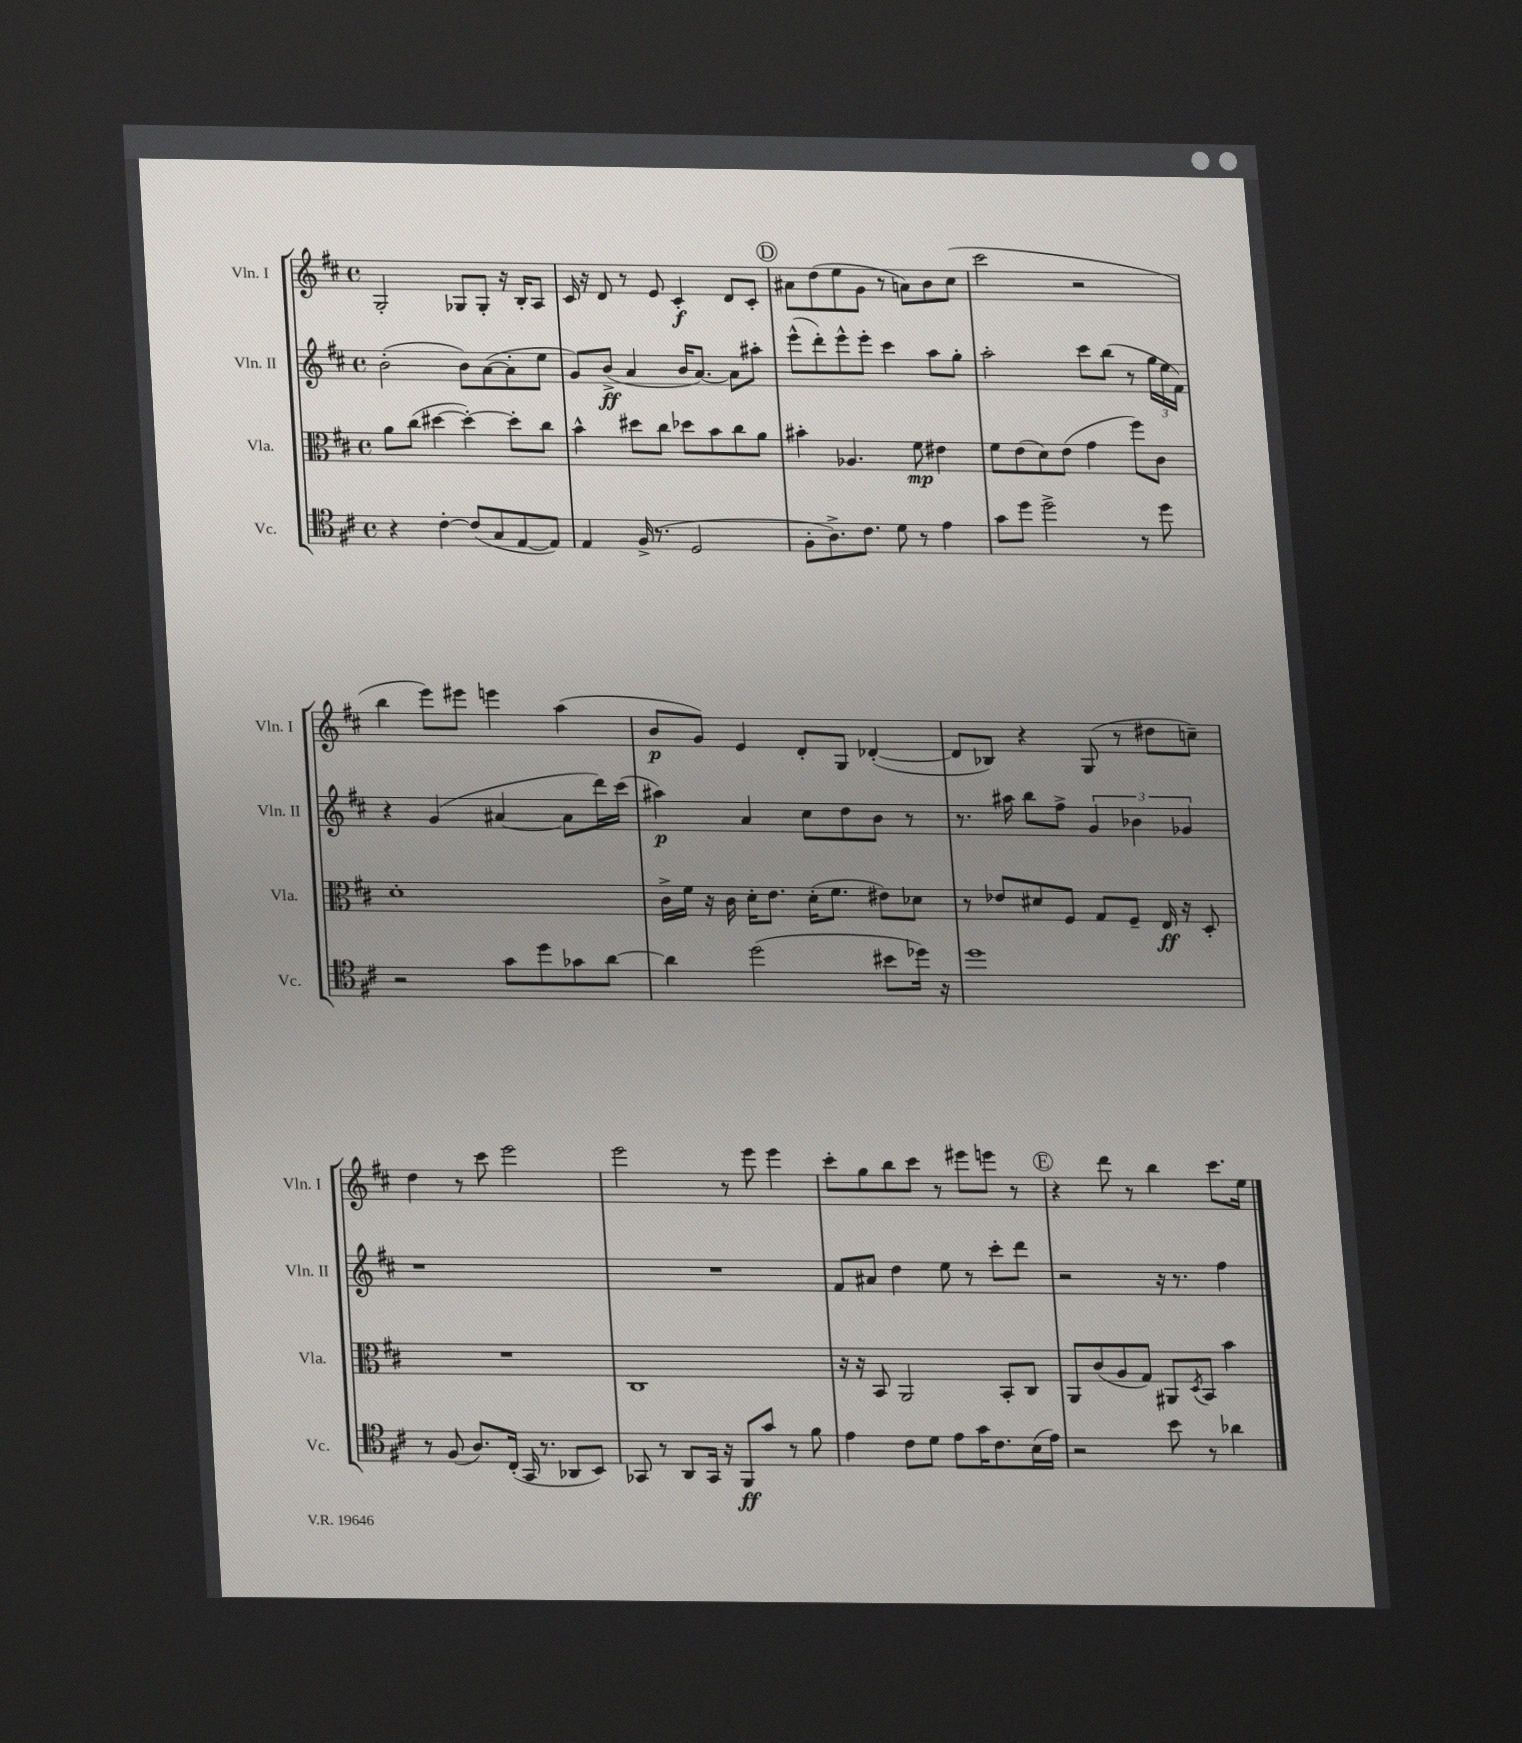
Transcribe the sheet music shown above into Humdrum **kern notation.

**kern	**dynam	**kern	**dynam	**kern	**dynam	**kern	**dynam
*part4	*part4	*part3	*part3	*part2	*part2	*part1	*part1
*staff4	*staff4	*staff3	*staff3	*staff2	*staff2	*staff1	*staff1
*I"Vc.	*	*I"Vla.	*	*I"Vln. II	*	*I"Vln. I	*
*I'Vc.	*	*I'Vla.	*	*I'Vln. II	*	*I'Vln. I	*
*clefC4	*	*clefC3	*	*clefG2	*	*clefG2	*
*k[f#c#]	*	*k[f#c#]	*	*k[f#c#]	*	*k[f#c#]	*
*M4/4	*	*M4/4	*	*M4/4	*	*M4/4	*
*met(c)	*	*met(c)	*	*met(c)	*	*met(c)	*
=26	=26	=26	=26	=26	=26	=26	=26
4r	.	8a\L	.	(2b'\	.	2G'/	.
.	.	(8cc#\J	.	.	.	.	.
[4c#'\	.	[4dd#X\	.	.	.	.	.
(8c#/L]	.	4dd#'\_)	.	8b\L)	.	8G-X/L	.
8G/	.	.	.	([8a\	.	8G-'/J	.
[8E/	.	8dd#'\L]	.	8a'\]	.	16r	.
.	.	.	.	.	.	16B'/KL	.
8E/J])	.	8cc#\J	.	8ee\J	.	8A/J	.
=27	=27	=27	=27	=27	=27	=27	=27
4E/	.	4b^^\	.	8g/L)	.	16c#/	.
.	.	.	.	.	.	16r	.
.	.	.	.	(8b^/J	ff	8d/	.
(16F#^/	.	8dd#X\L	.	4a/	.	8r	.
8.r	.	.	.	.	.	.	.
.	.	8cc#\J	.	.	.	8e/	.
2D/	.	8dd-X\L	.	16b/KL	.	4c#'/	f
.	.	.	.	[8.a/J)	.	.	.
.	.	8b\	.	.	.	.	.
.	.	8cc#\	.	8a\L]	.	8d/L	.
.	.	8a\J	.	8aa#X'\J	.	8c#'/J	.
!!LO:REH:place=s1:t=D
=28	=28	=28	=28	=28	=28	=28	=28
8F#'\L	.	4b#X'\	.	(8eee^^\L	.	8a#X\L	.
8.A^\)	.	.	.	8ddd'\)	.	(8dd\	.
.	.	4.A-X/	.	8eee^^\	.	8ee\	.
8.c#\J	.	.	.	.	.	.	.
.	.	.	.	8eee'\J	.	8g\J	.
8d\	.	.	.	4ccc#\	.	8r	.
8r	.	8f#\	mp	.	.	8an\L)	.
4e\	.	4e#X\	.	8aa\L	.	8b\	.
.	.	.	.	8gg'\J	.	(8cc#\J	.
=29	=29	=29	=29	=29	=29	=29	=29
8g\L	.	8f#\L	.	2aa'\	.	2ccc#\	.
8dd\J	.	(8e\	.	.	.	.	.
2dd^\	.	8d\)	.	.	.	.	.
.	.	(8e\J	.	.	.	.	.
.	.	4g\	.	8ccc#\L	.	2r	.
.	.	.	.	(8bb\J	.	.	.
8r	.	8ff#\L)	.	8r	.	.	.
8dd\	.	8c#\J	.	24gg\LL	.	.	.
.	.	.	.	24ee\	.	.	.
.	.	.	.	24f#\JJ)	.	.	.
!!LO:LB:g=z
=30	=30	=30	=30	=30	=30	=30	=30
2r	.	1d'	.	4r	.	4bb\	.
.	.	.	.	(4g/	.	8eee\L)	.
.	.	.	.	.	.	8eee#X\J	.
8g\L	.	.	.	[4a#X/	.	4eeen\	.
8dd\	.	.	.	.	.	.	.
8g-X\	.	.	.	8a#\L]	.	(4aa\	.
[8a\J	.	.	.	16ddd\L)	.	.	.
.	.	.	.	(16ccc#\JJ	.	.	.
=31	=31	=31	=31	=31	=31	=31	=31
4a\]	.	16c#^\LL	.	4aa#X\)	p	8b/L	p
.	.	16f#\JJ	.	.	.	.	.
.	.	16r	.	.	.	8g/J)	.
.	.	16c#\	.	.	.	.	.
(2dd\	.	16d'\KL	.	4a/	.	4e/	.
.	.	8.e\J	.	.	.	.	.
.	.	(16d'\KL	.	8cc#\L	.	8d'/L	.
.	.	8.f#\J	.	.	.	.	.
.	.	.	.	8dd\	.	8G/J	.
8b#X\L	.	8e#X\L)	.	8b\J	.	([4d-X'/	.
16dd-X\Jk)	.	8d-X\J	.	8r	.	.	.
16r	.	.	.	.	.	.	.
=32	=32	=32	=32	=32	=32	=32	=32
1dd	.	8r	.	8.r	.	8d-/L]	.
.	.	8e-X/L	.	.	.	8B-X/J)	.
.	.	.	.	16aa#X\	.	.	.
.	.	8d#X/	.	8bb\L	.	4r	.
.	.	8F#/J	.	8ff#^\J	.	.	.
.	.	8G/L	.	6g/	.	(8G/	.
.	.	8F#~/J	.	.	.	8r	.
.	.	.	.	6b-X\	.	.	.
.	.	16E/	ff	.	.	8dd#X\L	.
.	.	16r	.	.	.	.	.
.	.	.	.	6g-X/	.	.	.
.	.	8D'/	.	.	.	8ccn~\J)	.
!!LO:LB:g=z
=33	=33	=33	=33	=33	=33	=33	=33
8r	.	1r	.	1r	.	4dd\	.
(8F#/	.	.	.	.	.	.	.
8.A/L)	.	.	.	.	.	8r	.
.	.	.	.	.	.	8ccc#\	.
(16C#'/Jk	.	.	.	.	.	.	.
16GG/	.	.	.	.	.	2eee\	.
8.r	.	.	.	.	.	.	.
8AA-X/L	.	.	.	.	.	.	.
8BB/J)	.	.	.	.	.	.	.
=34	=34	=34	=34	=34	=34	=34	=34
8GG-X/	.	1C#	.	1r	.	2eee\	.
8r	.	.	.	.	.	.	.
8AA/L	.	.	.	.	.	.	.
16GG-/Jk	.	.	.	.	.	.	.
16r	.	.	.	.	.	.	.
8FF#/L	ff	.	.	.	.	8r	.
8g/J	.	.	.	.	.	8eee\	.
8r	.	.	.	.	.	4eee\	.
8f#\	.	.	.	.	.	.	.
=35	=35	=35	=35	=35	=35	=35	=35
4e\	.	16r	.	8f#/L	.	8ccc#'\L	.
.	.	16r	.	.	.	.	.
.	.	8BB/	.	8a#X/J	.	8gg\	.
8c#\L	.	2AA/	.	4dd\	.	8bb\	.
8d\J	.	.	.	.	.	8ccc#\J	.
8e\L	.	.	.	8ee\	.	8r	.
16g\K	.	.	.	8r	.	8eee#X\L	.
8.c#\	.	.	.	.	.	.	.
.	.	8BB'/L	.	8ccc#'\L	.	8eeen\J	.
(16B\L	.	8C#/J	.	8ddd\J	.	8r	.
16e\JJ)	.	.	.	.	.	.	.
!!LO:REH:place=s1:t=E
=36	=36	=36	=36	=36	=36	=36	=36
2r	.	8AA/L	.	2r	.	4r	.
.	.	(8c#/	.	.	.	.	.
.	.	8A/	.	.	.	8ddd\	.
.	.	8G/J)	.	.	.	8r	.
8b\	.	8AA#X/L	.	16r	.	4bb\	.
.	.	.	.	8.r	.	.	.
.	.	8qD/	.	.	.	.	.
8r	.	8BB/J	.	.	.	.	.
4a-X\	.	4b\	.	4ff#\	.	8.ccc#\L	.
.	.	.	.	.	.	16ee\Jk	.
==	==	==	==	==	==	==	==
*-	*-	*-	*-	*-	*-	*-	*-
